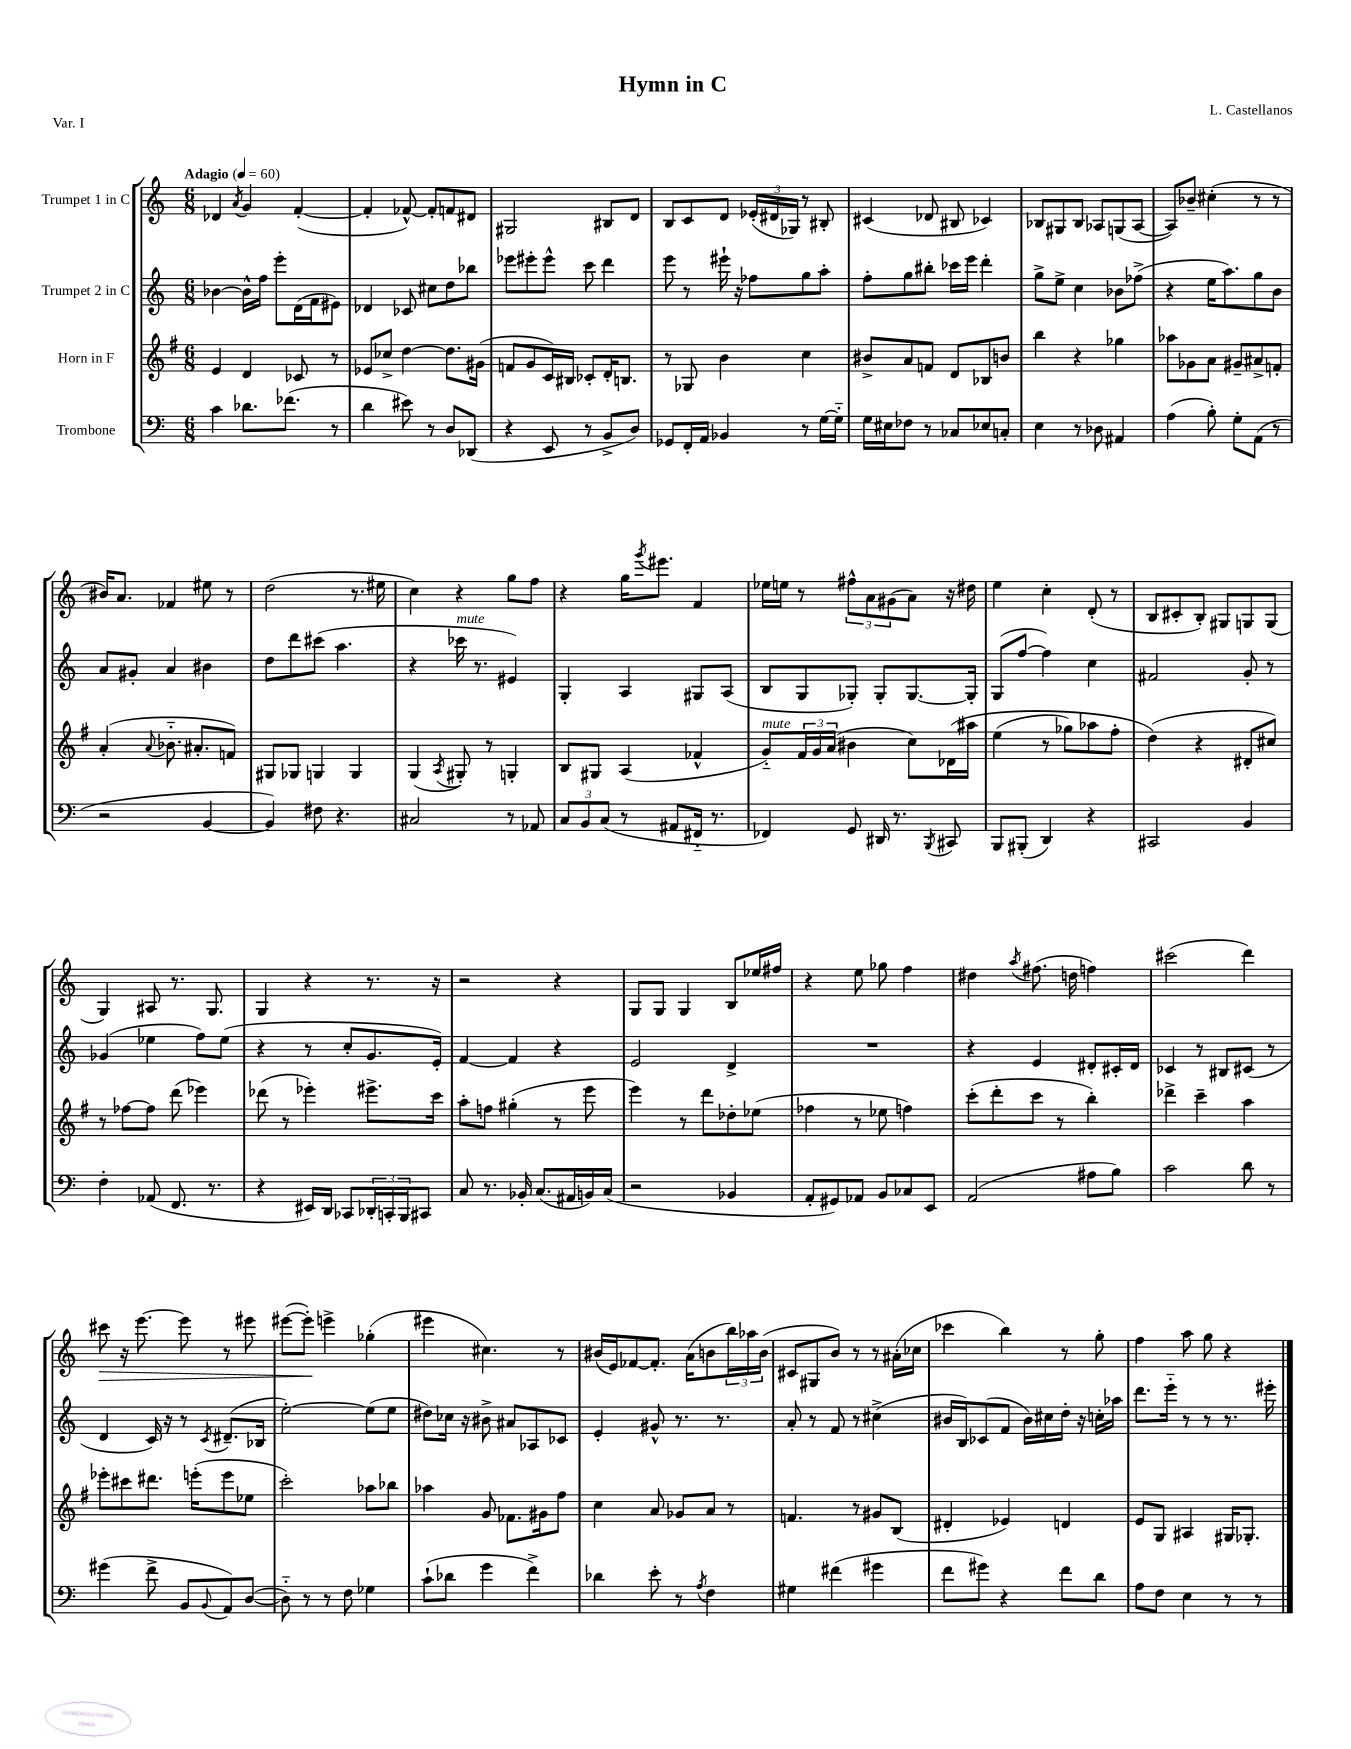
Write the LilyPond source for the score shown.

\header { title = "Hymn in C" composer = "L. Castellanos" piece = "Var. I" }
<<
\new StaffGroup <<
\new Staff = "s0" \with { instrumentName = "Trumpet 1 in C" } {
    \clef treble \key c \major \numericTimeSignature \time 6/8 \tempo "Adagio" 4 = 60
    des'4 \acciaccatura { a'8 } g'4 f'4~-.( |
    f'4-. fes'8~-^) fes'8-. f'8 dis'8 |
    gis2 bis8 d'8 |
    b8 c'8 d'8 \tuplet 3/2 { ees'16-.( dis'16 ges16) } r8 bis8-. |
    cis'4( des'8 bis8 ces'4) |
    bes8 gis8 bes8 aes8 g8( aes8~ |
    aes8) bes'8-- cis''4-.( r8 r8 |
    bis'16) a'8. fes'4 eis''8 r8 |
    d''2( r8. eis''16 |
    c''4) r4 g''8 f''8 |
    r4 g''16 \acciaccatura { g'''8 } eis'''8. f'4 |
    ees''16 e''16 r8 \tuplet 3/2 { fis''8-^ a'8 gis'8( } a'8) r16 dis''16 |
    e''4 c''4-. d'8-.( r8 |
    b8 cis'8-. b8-.) gis8 g8 g8( |
    g4) ais8 r8. g8. |
    g4 r4 r8. r16 |
    r2 r4 |
    g8 g8 g4 b8 ees''16 fis''16 |
    r4 e''8 ges''8 f''4 |
    dis''4 \acciaccatura { a''8 } fis''8.( d''16 f''4) |
    cis'''2( d'''4) |
    cis'''8\> r16 e'''8.~ e'''8 r8 eis'''8 |
    eis'''8~( eis'''8-.\!) e'''4-> ges''4-.( |
    eis'''4 cis''4.) r8 |
    bis'16( e'16) fes'8~ fes'8.-. a'16( b'8 \tuplet 3/2 { b''16) aes''16 b'16( } |
    cis'8 gis8 b'8) r8 r8 ais'16-.( ces''16 |
    ces'''4 b''4) r8 g''8-. |
    f''4 a''8 g''8 r4 \bar "|." |
}
\new Staff = "s1" \with { instrumentName = "Trumpet 2 in C" } {
    \clef treble \key c \major \numericTimeSignature \time 6/8
    bes'4~ bes'16-^ f''16 e'''8-. d'16( f'16 eis'8) |
    des'4 ces'8 cis''8 d''8 bes''8 |
    ees'''8 eis'''8-. eis'''8-^ c'''8 d'''4 |
    e'''8 r8 eis'''16-! r16 fes''8 g''8 a''8-. |
    f''8-. g''8 bis''8-. ces'''16 e'''16 d'''4-. |
    g''8-> e''8-> c''4 bes'8 fes''8->( |
    r4 e''16 a''8.) g''8 b'8 |
    a'8 gis'8-. a'4 bis'4 |
    d''8 d'''8 cis'''8( a''4. |
    r4 ces'''16^\markup { \italic "mute" } r8. eis'4) |
    g4-. a4 gis8 a8( |
    b8 g8 ges8-.) ges8-. ges8.~ ges16-. |
    g8( f''8~ f''4) c''4 |
    fis'2 g'8-. r8 |
    ges'4( ees''4 f''8) ees''8( |
    r4 r8 c''8-. g'8. e'16-.) |
    f'4~ f'4 r4 |
    e'2 d'4-> |
    R2. |
    r4 e'4 dis'8-. cis'16-. dis'16 |
    ces'4 r8 bis8 cis'8( r8 |
    d'4 c'16) r16 r8 \acciaccatura { c'8 } dis'8.--( bes16 |
    e''2~-.) e''8( e''8 |
    dis''8) ces''16 r16 bis'8-> ais'8 aes8 ces'8 |
    e'4-. gis'8-^ r8. r8. |
    a'8-. r8 f'8 r8 cis''4->( |
    bis'16 b16) ces'8( f'8 bis'16) cis''16 d''16-. r16 c''16-. aes''16 |
    d'''8. e'''16-_ r8 r8 r8. eis'''16-. \bar "|." |
}
\new Staff = "s2" \with { instrumentName = "Horn in F" } {
    \clef treble \key g \major \numericTimeSignature \time 6/8
    e'4 d'4 ces'8 r8 |
    ees'8 ces''8-> d''4~ d''8. gis'16( |
    f'8 g'8 c'16) bis16 ces'8-. d'16-. b8. |
    r8 ges8 b'4 c''4 |
    bis'8-> a'8 f'8 d'8 bes8 b'8 |
    b''4 r4 ges''4 |
    aes''8 ges'8 a'8 gis'8-- ais'8-> f'8-. |
    a'4-.( \appoggiatura { a'8 } bes'8.-_ ais'8.-. f'8) |
    gis8 ges8 g4 g4 |
    g4( \acciaccatura { a8 } gis8-.) r8 g4-. |
    b8 gis8 a4( fes'4-^ |
    g'8-_^\markup { \italic "mute" }) \tuplet 3/2 { fis'16 g'16 a'16( } bis'4 c''8) des'16\( ais''16 |
    e''4( r8 ges''8) aes''8 fis''8-. |
    d''4(\) r4 dis'8-. cis''8) |
    r8 fes''8~ fes''8 d'''8( ees'''4) |
    des'''8( r8 ees'''4-.) eis'''8.-> c'''16 |
    a''8-. f''8 gis''4-.( r8 e'''8 |
    e'''4) r8 d'''8 des''8-. ees''8( |
    fes''4 r8 ees''8 f''4) |
    c'''8-.( d'''8-. c'''8 r8 b''4-.) |
    des'''4-> c'''4-- a''4 |
    ees'''8-. cis'''8 dis'''8. e'''16-.( e'''8 ees''8 |
    c'''2-.) aes''8 bes''8 |
    aes''4 g'8 fes'8. gis'16 fis''8 |
    c''4 a'8 ges'8 a'8 r8 |
    f'4. r8 gis'8 b8( |
    dis'4-. ees'4) d'4 |
    e'8 g8 ais4 gis16 ges8.-. \bar "|." |
}
\new Staff = "s3" \with { instrumentName = "Trombone" } {
    \clef bass \key c \major \numericTimeSignature \time 6/8
    c'4 des'8. fes'8.( r8 |
    d'4 eis'8) r8 d8 des,8( |
    r4 e,8 r8 b,8-> d8) |
    ges,8 f,16-. a,16 bes,4 r8 g16~ g16-_ |
    g16 eis16 fes8 r8 ces8 ees8 c8-. |
    e4 r8 des8 ais,4 |
    a4( b8-.) g8-. a,8( r8 |
    r2 b,4~ |
    b,4) fis8 r4. |
    cis2 r8 aes,8 |
    \tuplet 3/2 { c8 b,8 c8( } r8 ais,8 fis,16-_ r8. |
    fes,4) g,8 dis,16 r8. \acciaccatura { b,,8 } cis,8 |
    b,,8 bis,,8-.( d,4) r4 |
    cis,2 b,4 |
    f4-. aes,8( f,8. r8. |
    r4 eis,16) d,16 ces,8 \tuplet 3/2 { des,16-. c,16-. b,,16 } cis,8 |
    c8 r8. bes,16-. c8.( ais,16 b,16) c16( |
    r2 bes,4 |
    a,8-. gis,8) aes,8 b,8 ces8 e,8 |
    a,2( ais8 b8) |
    c'2 d'8 r8 |
    gis'4( f'8-> b,8 \appoggiatura { b,8 } a,8) d8~( |
    d8-_) r8 r8 f8 ges4 |
    c'8-!( des'8 g'4 f'4->) |
    des'4 e'8-. r8 \acciaccatura { a8 } f4 |
    gis4 fis'4( gis'4 |
    f'8 gis'8) r4 f'8 d'8 |
    a8 f8 e4 r8 r8 \bar "|." |
}
>>
>>
\layout { \context { \Score \remove "Bar_number_engraver" } }
